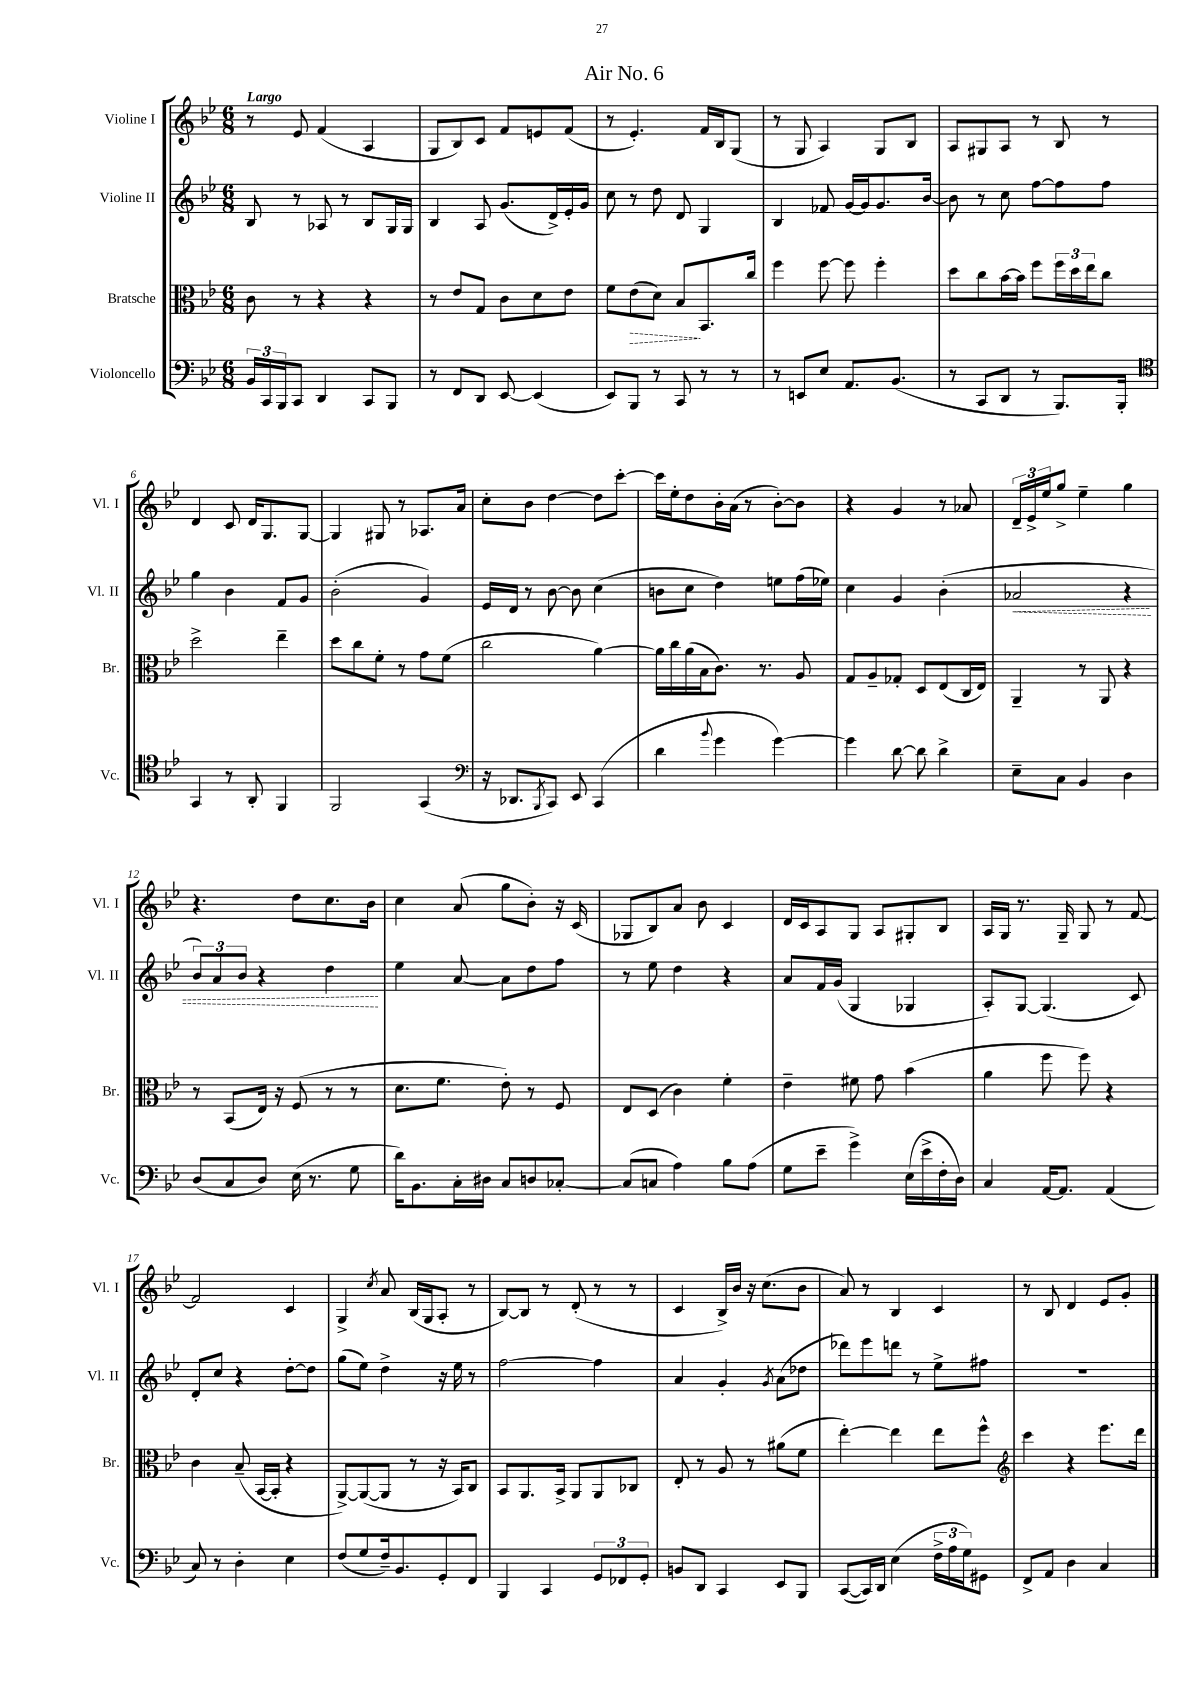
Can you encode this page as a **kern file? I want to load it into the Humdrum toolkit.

**kern	**kern	**dynam	**kern	**dynam	**kern
*part4	*part3	*part3	*part2	*part2	*part1
*staff4	*staff3	*staff3	*staff2	*staff2	*staff1
*I"Violoncello	*I"Bratsche	*	*I"Violine II	*	*I"Violine I
*I'Vc.	*I'Br.	*	*I'Vl. II	*	*I'Vl. I
*clefF4	*clefC3	*	*clefG2	*	*clefG2
*k[b-e-]	*k[b-e-]	*	*k[b-e-]	*	*k[b-e-]
*M6/8	*M6/8	*	*M6/8	*	*M6/8
=1	=1	=1	=1	=1	=1
!	!	!	!	!	!LO:TX:a:B:t=Largo
24BB-/LL	8c\	.	8B-/	.	8r
24CC/	.	.	.	.	.
24BBB-/J	.	.	.	.	.
8CC/J	8r	.	8r	.	8e-/
4DD/	4r	.	8A-X/	.	(4f/
.	.	.	8r	.	.
8CC/L	4r	.	8B-/L	.	4A/
8BBB-/J	.	.	16G/L	.	.
.	.	.	16G/JJ	.	.
=2	=2	=2	=2	=2	=2
8r	8r	.	4B-/	.	8G/L
8FF/L	8e-/L	.	.	.	8B-/)
8DD/J	8G/J	.	8A/	.	8c/J
[8EE-/	8c\L	.	(8.g/L	.	8f/L
(4EE-/]	8d\	.	.	.	8en/
.	.	.	16d^/L)	.	.
.	8e-\J	.	16e-'/	.	(8f/J
.	.	.	16g/JJ	.	.
=3	=3	=3	=3	=3	=3
8EE-/L)	8f\L	.	8cc\	.	8r
!	!	!LO:HP:b	!	!	!
8BBB-/J	(8e-\	>	8r	.	4.e-'/)
8r	8d\J)	.	8dd\	.	.
8CC/	8B-/L	.	8d/	.	.
8r	8.BB-/	]	4G/	.	16f/LL
.	.	.	.	.	16B-/J
8r	.	.	.	.	(8G/J
.	16cc/Jk	.	.	.	.
=4	=4	=4	=4	=4	=4
8r	4ff\	.	4B-/	.	8r
8EEn/L	.	.	.	.	8G/
8E-/J	[8ff\	.	8f-X/	.	4A/)
8.AA/L	8ff\]	.	[16g/LL	.	.
.	.	.	16g/J]	.	.
.	4ff'\	.	8.g/	.	8G/L
(8.BB-/J	.	.	.	.	.
.	.	.	.	.	8B-/J
.	.	.	[16b-/Jk	.	.
=5	=5	=5	=5	=5	=5
8r	8dd\L	.	8b-\]	.	8A/L
8CC/L	8cc\	.	8r	.	8G#X/
8DD/J	[16b-\L	.	8cc\	.	8A/J
.	16b-\JJ]	.	.	.	.
8r	8ff\L	.	[8ff\L	.	8r
8.BBB-/L)	24ff\L	.	8ff\]	.	8B-/
.	24dd\	.	.	.	.
.	24ee-\J	.	.	.	.
.	8cc\J	.	8ff\J	.	8r
16BBB-'/Jk	.	.	.	.	.
!!LO:LB:g=z
=6	=6	=6	=6	=6	=6
*clefC4	*	*	*	*	*
4GG/	2dd^\	.	4gg\	.	4d/
8r	.	.	4b-\	.	8c/
8AA'/	.	.	.	.	16d/KL
.	.	.	.	.	8.G/
4FF/	4ee-~\	.	8f/L	.	.
.	.	.	8g/J	.	[8G/J
=7	=7	=7	=7	=7	=7
2FF/	8dd\L	.	(2b-'\	.	4G/]
.	8cc\	.	.	.	.
.	8f'\J	.	.	.	8G#X/
.	8r	.	.	.	8r
(4GG/	8g\L	.	4g/)	.	8.A-X/L
.	(8f\J	.	.	.	.
.	.	.	.	.	16a/Jk
=8	=8	=8	=8	=8	=8
*clefF4	*	*	*	*	*
16r	2cc\	.	16e-/LL	.	8cc'\L
8.DD-X/L	.	.	16d/JJ	.	.
.	.	.	8r	.	8b-\J
8qBBB-/	.	.	.	.	.
8CC/J)	.	.	[8b-\	.	[4dd\
8EE-/	.	.	8b-\]	.	.
(4CC/	[4a\)	.	(4cc\	.	8dd\L]
.	.	.	.	.	[8ccc'\J
=9	=9	=9	=9	=9	=9
4d\	16a\LL]	.	8bn\L	.	16ccc\LL]
.	16cc\	.	.	.	16ee-'\J
.	(16a\	.	8cc\J	.	8dd\
.	16B-\J	.	.	.	.
8qqb-/	.	.	.	.	.
4g\	8.c\J)	.	4dd\)	.	16b-'\L
.	.	.	.	.	(16a\JJ
.	.	.	.	.	8r
.	8.r	.	.	.	.
[4g\)	.	.	8een\L	.	[8b-'\L)
.	8A/	.	(16ff\L	.	8b-\J]
.	.	.	16ee-X\JJ)	.	.
=10	=10	=10	=10	=10	=10
4g\]	8G/L	.	4cc\	.	4r
.	8A~/	.	.	.	.
[8d\	8G-X'/J	.	4g/	.	4g/
8d\]	8D/L	.	.	.	.
4d^\	(8E-/	.	(4b-'\	.	8r
.	16C/L	.	.	.	8a-X/
.	16E-/JJ)	.	.	.	.
=11	=11	=11	=11	=11	=11
!	!	!	!	!LO:HP:b	!
8E-~\L	4AA~/	.	2a-X/	<	24d~/LL
.	.	.	.	.	24e-^/
.	.	.	.	.	24ee-/J
8C\J	.	.	.	.	8gg^/J
4BB-/	8r	.	.	.	4ee-~\
.	8AA/	.	.	.	.
4D\	4r	.	4r	.	4gg\
!!LO:LB:g=z
=12	=12	=12	=12	=12	=12
(8D/L	8r	.	12b-/L)	.	4.r
.	.	.	12a/	.	.
8C/	(8BB-/L	.	.	.	.
.	.	.	12b-/J	.	.
8D/J)	16E-/Jk)	.	4r	.	.
.	16r	.	.	.	.
(16E-\	(8F/	.	.	.	8dd\L
8.r	.	.	.	.	.
.	8r	.	4dd\	.	8.cc\
8G\	8r	.	.	.	.
.	.	.	.	.	16b-\Jk
.	.	.	.	[	.
=13	=13	=13	=13	=13	=13
16d\KL)	8.d\L	.	4ee-\	.	4cc\
8.BB-\	.	.	.	.	.
.	8.f\J	.	.	.	.
16C'\L	.	.	[8a/	.	(8a/
16D#X\JJ	.	.	.	.	.
8C/L	8e-'\)	.	8a\L]	.	8gg\L
8Dn/	8r	.	8dd\	.	8b-'\J)
[8C-X'/J	8F/	.	8ff\J	.	16r
.	.	.	.	.	(16c/
=14	=14	=14	=14	=14	=14
(8C-/L]	8E-/L	.	8r	.	8G-X/L
8Cn/J	(8D/J	.	8ee-\	.	8B-/)
4A\)	4c\)	.	4dd\	.	8a/J
.	.	.	.	.	8b-\
8B-\L	4f'\	.	4r	.	4c/
(8A\J	.	.	.	.	.
=15	=15	=15	=15	=15	=15
8G\L	4e-~\	.	8a/L	.	16d/LL
.	.	.	.	.	16c/J
8e-~\J	.	.	16f/L	.	8A/
.	.	.	(16g/JJ	.	.
4g^\)	8f#X\	.	4G/	.	8G/J
.	8g\	.	.	.	8A/L
(16E-\LL	(4b-\	.	4G-X/	.	8G#X'/
16e-^\	.	.	.	.	.
16F'\	.	.	.	.	8B-/J
16D\JJ)	.	.	.	.	.
=16	=16	=16	=16	=16	=16
4C/	4a\	.	8A'/L)	.	16A/LL
.	.	.	.	.	16G/JJ
.	.	.	[8G/J	.	8.r
[16AA/KL	8ff\	.	(4.G/]	.	.
8.AA/J]	.	.	.	.	16G~/
.	8ff\)	.	.	.	8G/
(4AA/	4r	.	.	.	8r
.	.	.	8c/)	.	[8f/
!!LO:LB:g=z
=17	=17	=17	=17	=17	=17
8C/)	4c\	.	8d'/L	.	2f/]
8r	.	.	8cc/J	.	.
4D'\	(8B-~/	.	4r	.	.
.	[16BB-/LL	.	.	.	.
.	16BB-'/JJ]	.	.	.	.
4E-\	4r	.	[8dd'\L	.	4c/
.	.	.	8dd\J]	.	.
=18	=18	=18	=18	=18	=18
(8F/L	[8AA^/L)	.	(8gg\L	.	4G^/
8G/	(8AA/_	.	8ee-\J)	.	.
.	.	.	.	.	8qcc/
16F~/k)	8AA/J]	.	4dd^\	.	8a/
8.BB-/	.	.	.	.	.
.	8r	.	.	.	(16B-/LL
.	.	.	.	.	16G/J
8GG'/	16r	.	16r	.	8A'/J
.	16BB-/KL)	.	16ee-\	.	.
8FF/J	8C/J	.	8r	.	8r
=19	=19	=19	=19	=19	=19
4BBB-/	8BB-/L	.	[2ff\	.	[8B-/L)
.	8.AA/	.	.	.	8B-/J]
4CC/	.	.	.	.	8r
.	16BB-^/Jk	.	.	.	.
.	8AA/L	.	.	.	(8d'/
12GG/L	8AA/	.	4ff\]	.	8r
12FF-X/	.	.	.	.	.
.	8C-X/J	.	.	.	8r
12GG'/J	.	.	.	.	.
=20	=20	=20	=20	=20	=20
8BBn/L	8E-'/	.	4a/	.	4c/
8DD/J	8r	.	.	.	.
4CC/	8A/	.	4g'/	.	16B-^/LL)
.	.	.	.	.	16b-/JJ
.	8r	.	.	.	16r
.	.	.	.	.	(8.cc\L
.	.	.	8qg/	.	.
8EE-/L	(8a#X\L	.	(8a\L	.	.
8BBB-/J	8f\J	.	8dd-X\J	.	8b-\J
=21	=21	=21	=21	=21	=21
([8CC/L	[4ee-'\)	.	8ddd-X\L)	.	8a/)
16CC/L])	.	.	8eee-\	.	8r
16DD/JJ	.	.	.	.	.
(4E-\	4ee-\]	.	8dddn\J	.	4B-/
.	.	.	8r	.	.
24F^\LL	8ee-\L	.	8ee-^\L	.	4c/
24A\	.	.	.	.	.
24G\J)	.	.	.	.	.
8GG#X\J	8ff^^\J	.	8ff#X\J	.	.
=22	=22	=22	=22	=22	=22
*	*clefG2	*	*	*	*
8FF^/L	4ccc\	.	2.r	.	8r
8AA/J	.	.	.	.	8B-/
4D\	4r	.	.	.	4d/
4C/	8.eee-\L	.	.	.	8e-/L
.	.	.	.	.	8g'/J
.	16ddd\Jk	.	.	.	.
==	==	==	==	==	==
*-	*-	*-	*-	*-	*-
